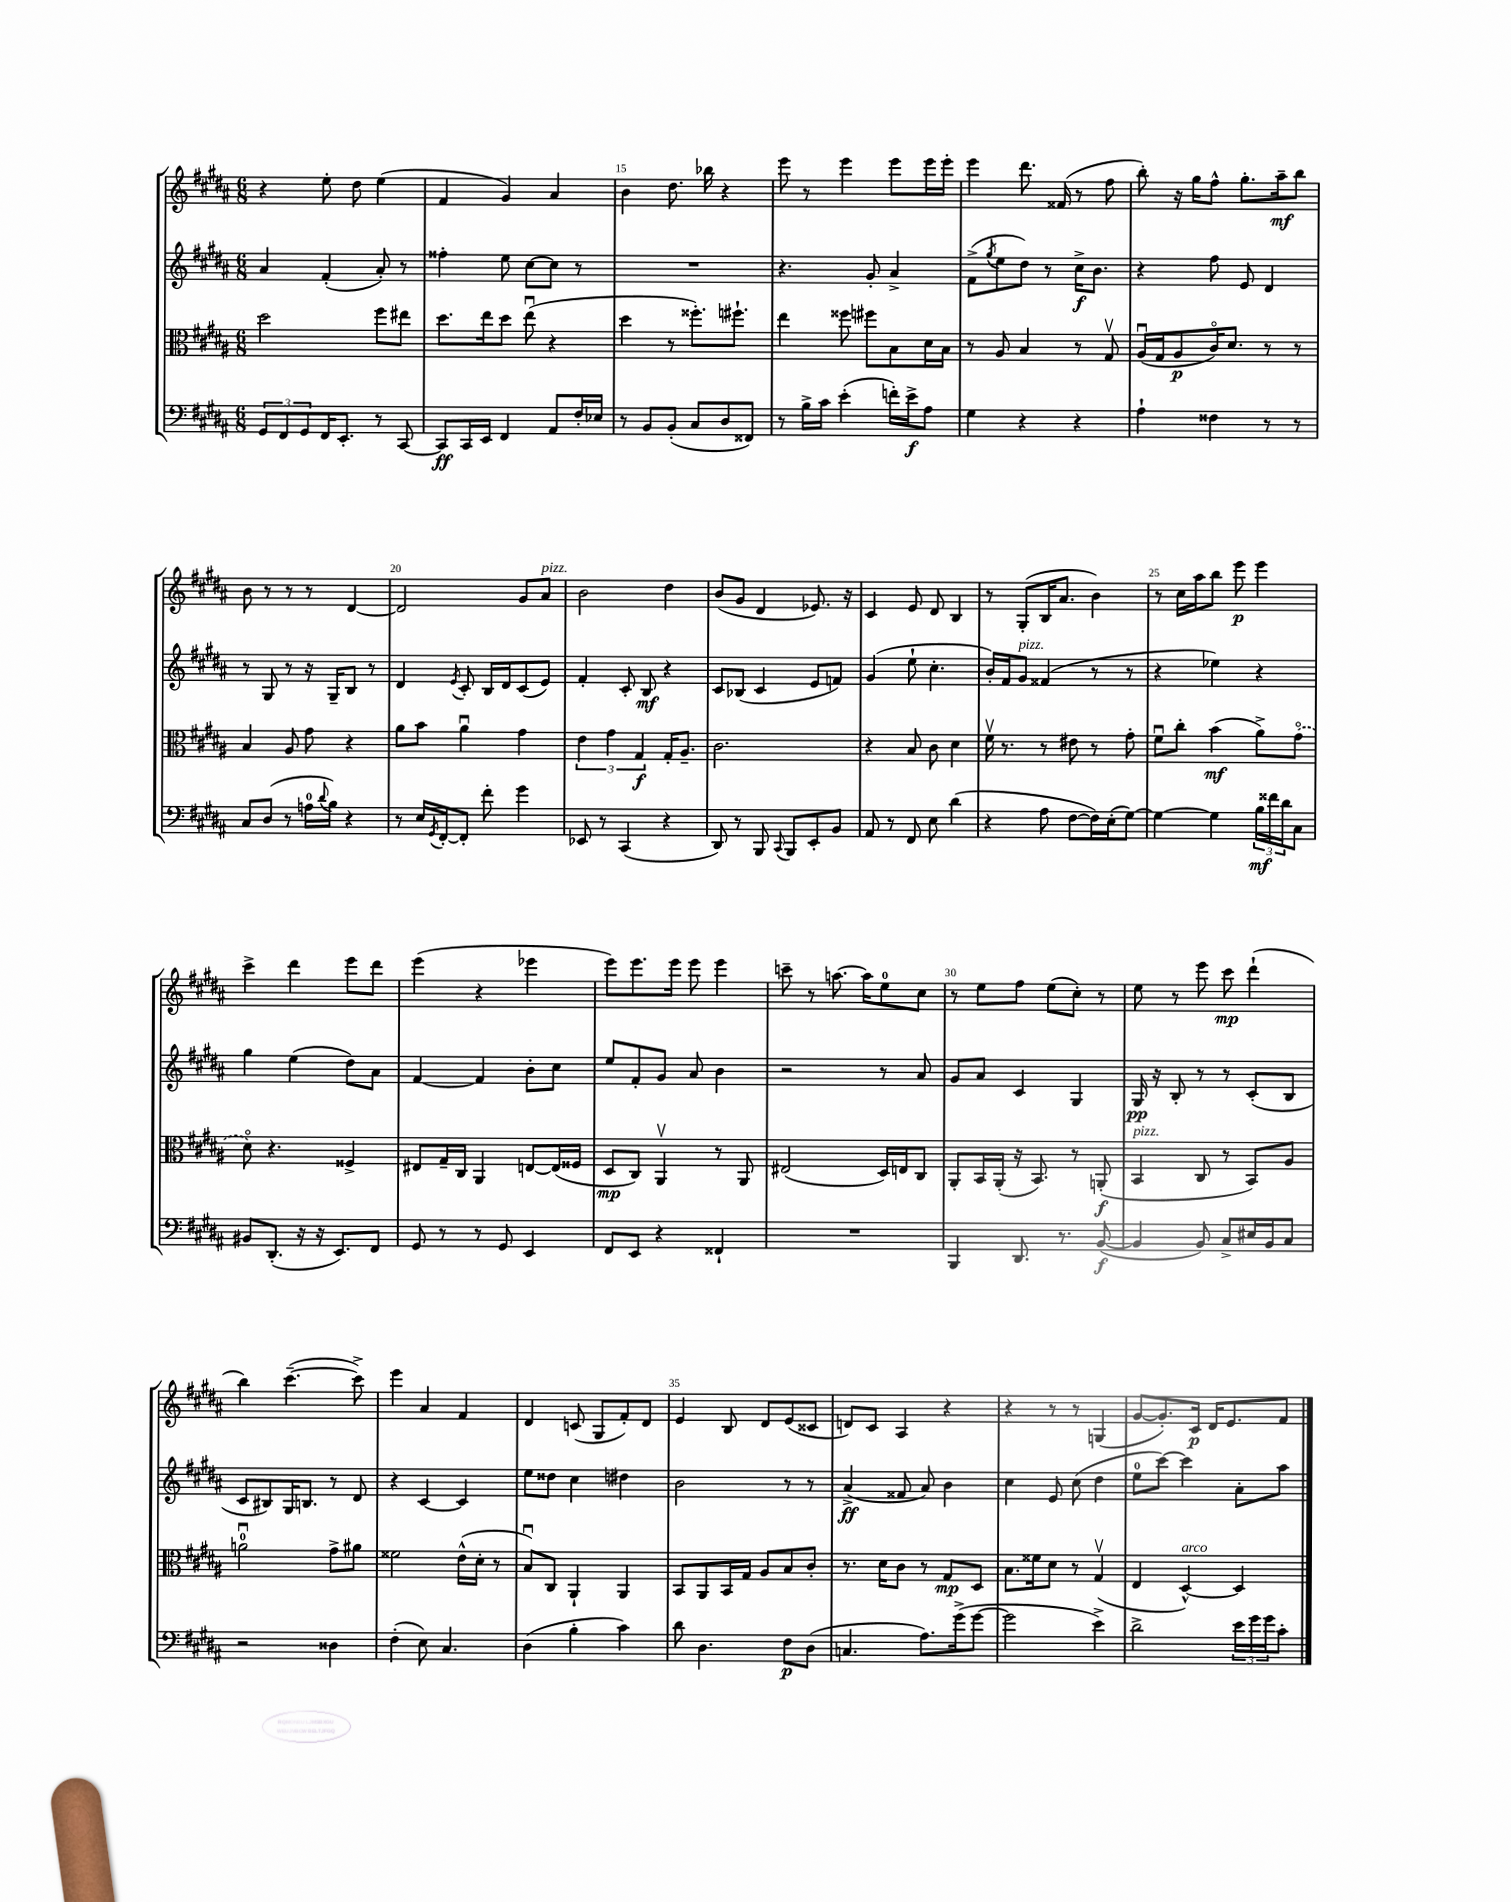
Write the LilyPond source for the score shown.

<<
\new StaffGroup <<
\new Staff = "s0" {
    \clef treble \key b \major \numericTimeSignature \time 6/8
    r4 e''8-. dis''8 e''4( |
    fis'4 gis'4) ais'4 |
    b'4 dis''8. bes''16 r4 |
    e'''8 r8 e'''4 e'''8 e'''16 e'''16-. |
    e'''4 dis'''8. fisis'16( r8 fis''8 |
    b''8-.) r16 gis''16 fis''8-^ gis''8.-. ais''16--\mf b''8 |
    b'8 r8 r8 r8 dis'4~ |
    dis'2 gis'8 ais'8^\markup { \italic "pizz." } |
    b'2 dis''4 |
    b'8( gis'8 dis'4 ees'8.) r16 |
    cis'4 e'8 dis'8 b4 |
    r8 gis8-.( b16 ais'8. b'4) |
    r8 cis''16 ais''16 b''8 e'''8\p e'''4 |
    cis'''4-> dis'''4 e'''8 dis'''8 |
    e'''4( r4 ees'''4 |
    e'''8) e'''8. e'''16 e'''8 e'''4 |
    c'''8-- r8 a''8.~ a''16 e''8-0 cis''8 |
    r8 e''8 fis''8 e''8( cis''8-.) r8 |
    e''8 r8 e'''8 cis'''8\mp dis'''4-!( |
    b''4) cis'''4.~--( cis'''8->) |
    e'''4 ais'4 fis'4 |
    dis'4 c'8( gis8 fis'8-.) dis'8 |
    e'4 b8 dis'8 e'8( cisis'8 |
    d'8) cis'8 ais4 r4 |
    r4 r8 r8 g4( |
    gis'8~ gis'8.-.) cis'16\p dis'16 e'8. fis'8 \bar "|." |
}
\new Staff = "s1" {
    \clef treble \key b \major \numericTimeSignature \time 6/8
    ais'4 fis'4-.( ais'8-.) r8 |
    fisis''4-. e''8 cis''8~ cis''8 r8 |
    R2. |
    r4. gis'8-. ais'4-> |
    fis'8->( \acciaccatura { gis''8 } e''8 dis''8) r8 cis''16->\f b'8. |
    r4 fis''8 e'8 dis'4 |
    r8 gis8 r8 r16 gis16-- b8 r8 |
    dis'4 \acciaccatura { e'8 } cis'8-. b16 dis'16 cis'8( e'8) |
    fis'4-. cis'8-. b8\mf r4 |
    cis'8 bes8( cis'4 e'8 f'8) |
    gis'4( e''8-! cis''4.-. |
    b'16-.) fis'16 gis'8^\markup { \italic "pizz." } fisis'4( r8 r8 |
    r4 ees''4) r4 |
    gis''4 e''4( dis''8) ais'8 |
    fis'4~ fis'4 b'8-. cis''8 |
    e''8 fis'8-. gis'8 ais'8 b'4 |
    r2 r8 ais'8 |
    gis'8 ais'8 cis'4 gis4 |
    gis16\pp r16 b8-. r8 r8 cis'8-.( b8 |
    cis'8 bis8) gis16 b8. r8 dis'8 |
    r4 cis'4~ cis'4 |
    e''8 disis''8 cis''4 dis''4 |
    b'2 r8 r8 |
    ais'4->\ff( fisis'8 ais'8) b'4 |
    cis''4 e'8 cis''8( dis''4 |
    e''8-0 cis'''8~) cis'''4 ais'8-. ais''8 \bar "|." |
}
\new Staff = "s2" {
    \clef alto \key b \major \numericTimeSignature \time 6/8
    dis''2 fis''8 eis''8 |
    dis''8. e''16 dis''8 e''8\downbow( r4 |
    dis''4 r8 fisis''8.-.) fis''8.-! |
    e''4 fisis''8 fis''8 b8 dis'16 b16 |
    r8 ais8 b4 r8 gis8\upbow |
    ais16\downbow( gis16 ais8\p cis'16\flageolet) dis'8. r8 r8 |
    b4 ais8 gis'8 r4 |
    ais'8 b'8 ais'4\downbow gis'4 |
    \tuplet 3/2 { e'4 gis'4 gis4\f } gis16-. ais8.-- |
    cis'2. |
    r4 b8 cis'8 dis'4 |
    fis'16\upbow r8. r8 eis'8 r8 gis'8-. |
    fis'8\downbow cis''8-. b'4\mf( ais'8->) \once \slurDashed gis'8\flageolet( |
    dis'8\flageolet) r4. fisis4-> |
    eis8 gis16-- cis16 ais,4 e8~ e16( fisis16 |
    dis8\mp cis8) ais,4\upbow r8 ais,8 |
    eis2( dis16) e16 cis8 |
    ais,8-. b,16 ais,16-.( r16 b,8.) r8 a,8-.\f( |
    b,4^\markup { \italic "pizz." } cis8 r8 b,8) ais8 |
    a'2-0\downbow gis'8-> ais'8 |
    fisis'2 e'16-^( dis'16-. r8 |
    b8\downbow) cis8 ais,4-! ais,4 |
    b,8 ais,8 b,16 gis16 ais8 b8 cis'8-. |
    r8. dis'16 cis'8 r8 gis8\mp dis8 |
    b8. fisis'16 dis'8 r8 gis4\upbow( |
    e4 dis4~-^^\markup { \italic "arco" }) dis4 \bar "|." |
}
\new Staff = "s3" {
    \clef bass \key b \major \numericTimeSignature \time 6/8
    \tuplet 3/2 { gis,8 fis,8 gis,8 } fis,16 e,8.-. r8 cis,8~ |
    cis,8\ff cis,16 e,16 fis,4 ais,8 fis16-. ees16 |
    r8 b,8 b,8-.( cis8 dis8 fisis,8) |
    r8 b16-> cis'16 e'4-.( f'16-.) e'16->\f ais8 |
    gis4 r4 r4 |
    ais4-! fisis4 r8 r8 |
    cis8 dis8( r8 a16-0 \appoggiatura { dis'8 } b16) r4 |
    r8 e16 \acciaccatura { gis,8 } fis,16~-. fis,8-. fis'8-. gis'4 |
    ees,8 r8 cis,4( r4 |
    dis,8) r8 b,,8 \appoggiatura { cis,8 } b,,8 e,8-. b,8 |
    ais,8 r8 fis,8 e8 dis'4( |
    r4 ais8 fis8~ fis16) e16-.( gis8~) |
    gis4~ gis4 \tuplet 3/2 { b16\mf fisis'16 dis'16 } cis8 |
    bis,8 dis,8.-.( r16 r16 e,8.) fis,8 |
    gis,8 r8 r8 gis,8 e,4 |
    fis,8 e,8 r4 fisis,4-! |
    R2. |
    b,,4 dis,8. r8. b,8~\f( |
    b,4 b,8) cis8-> eis16 b,16 cis8 |
    r2 disis4 |
    fis4-.( e8) cis4. |
    dis4( b4-. cis'4) |
    dis'8 dis4. fis8\p dis8( |
    c4. ais8.) gis'16->( gis'8~ |
    gis'2 e'4->) |
    dis'2-> \tuplet 3/2 { e'16 gis'16 gis'16 } cis'8-. \bar "|." |
}
>>
>>
\layout { \context { \Score currentBarNumber = #13 \override BarNumber.break-visibility = ##(#f #t #t) barNumberVisibility = #(every-nth-bar-number-visible 5) } }
